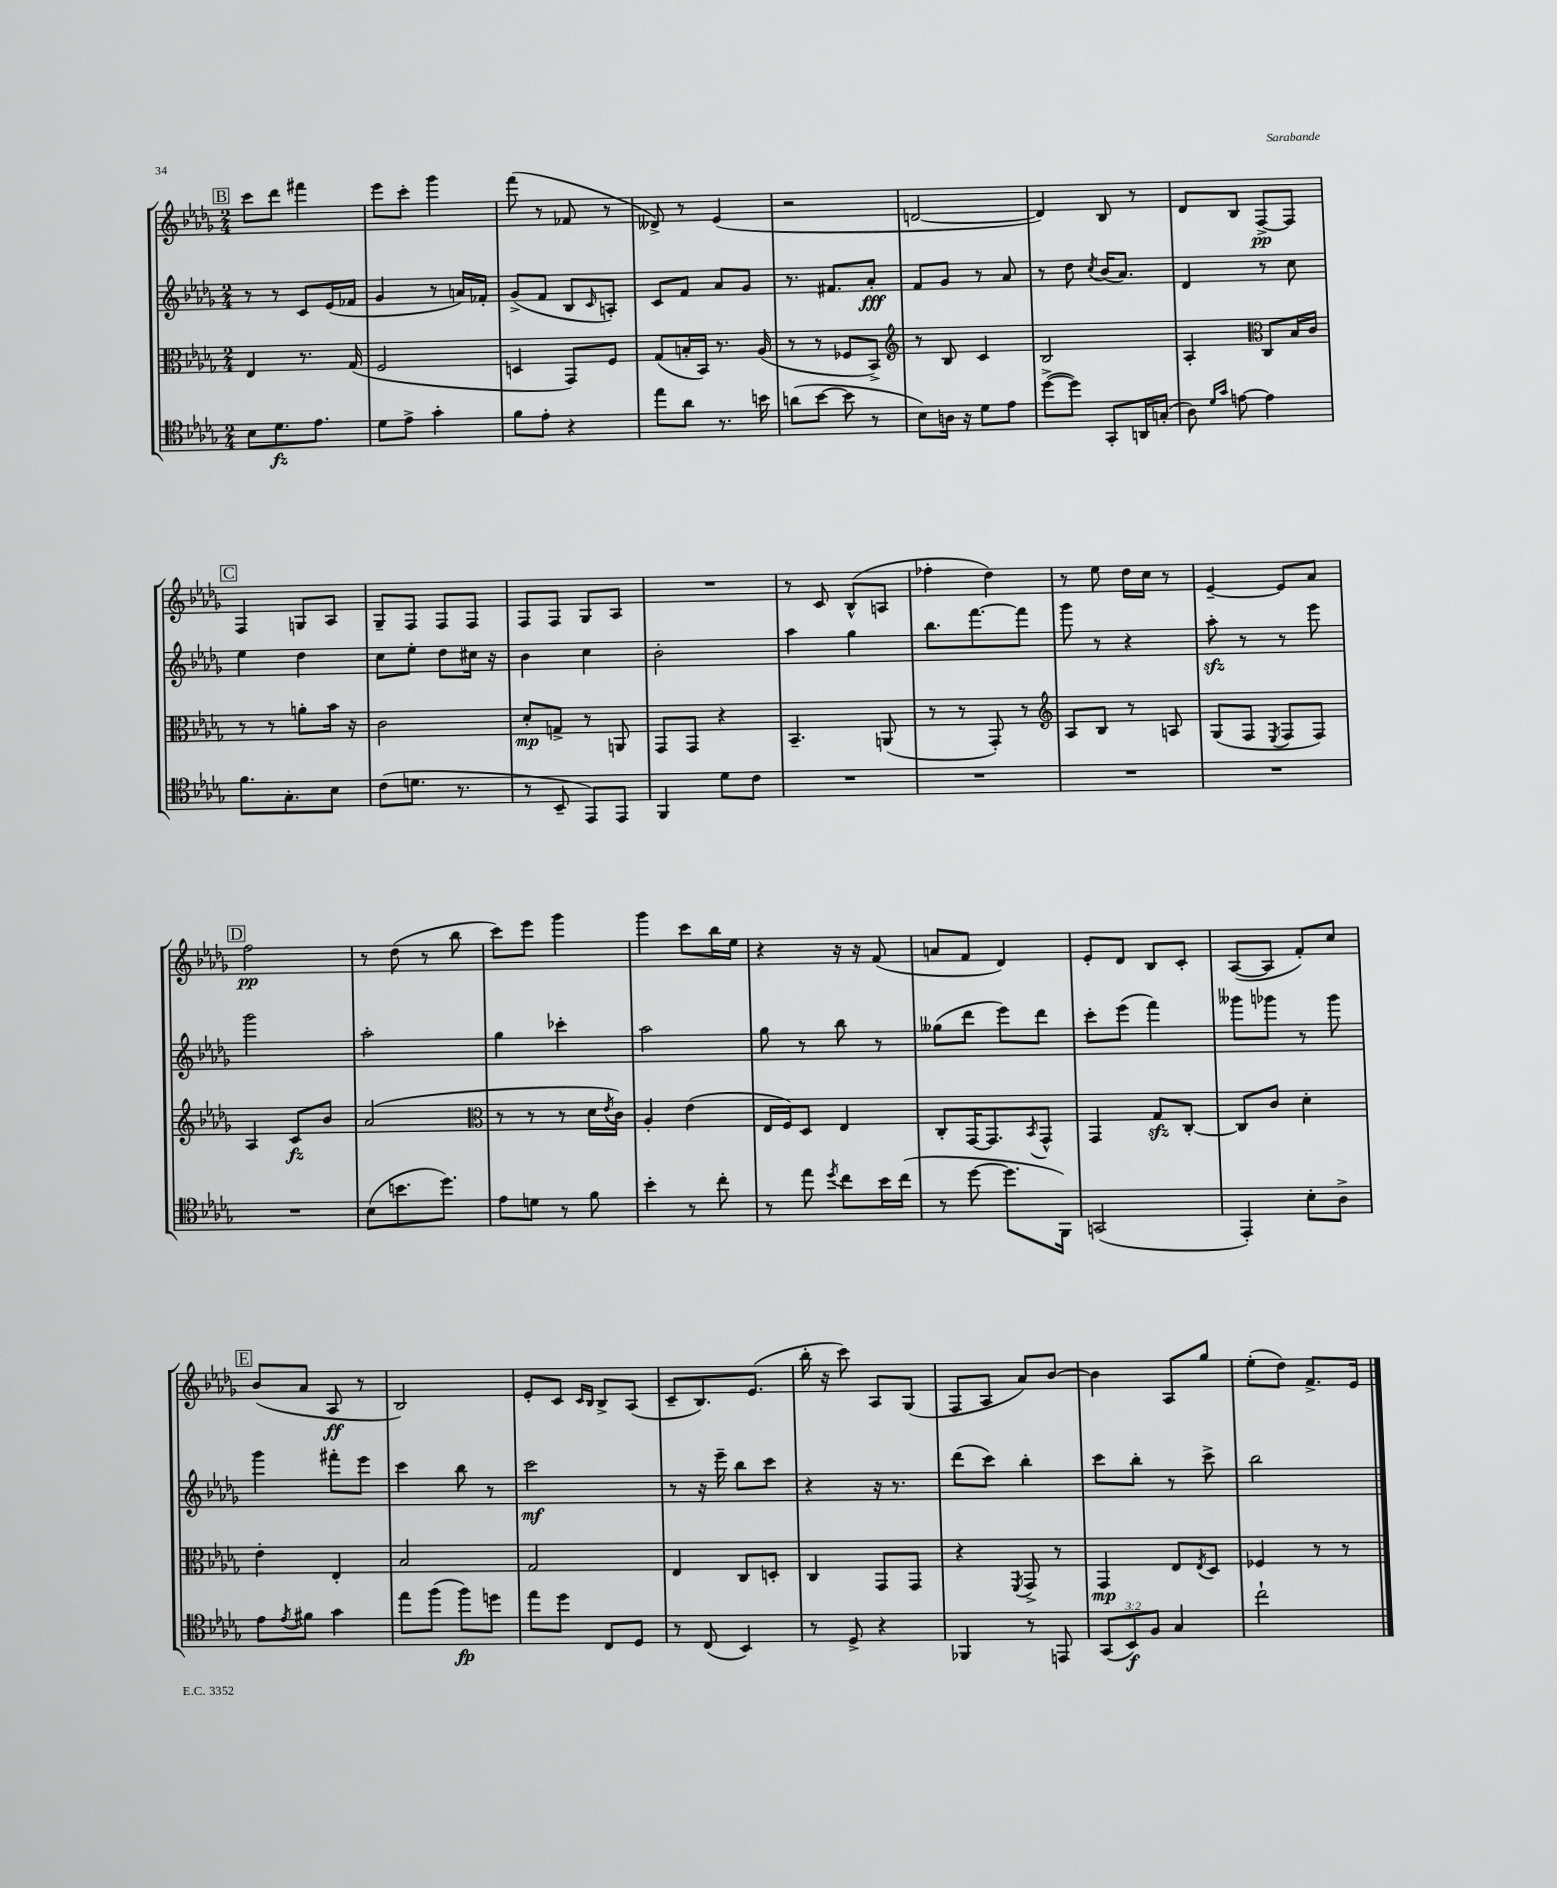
<<
\new StaffGroup <<
\new Staff = "s0" {
    \clef treble \key des \major \numericTimeSignature \time 2/4
    \mark \markup { \box "B" } c'''8 des'''8 fis'''4 |
    ees'''8 c'''8-. ges'''4 |
    f'''8( r8 fes'8 r8 |
    deses'8->) r8 ees'4( |
    r2 |
    d'2~ |
    d'4) bes8 r8 |
    des'8 bes8 f8~->\pp f8 |
    \mark \markup { \box "C" } f4 g8 aes8 |
    ges8-- f8 f8 f8 |
    f8 f8 ges8 aes8 |
    R2 |
    r8 c'8 bes8-^( a8 |
    fes''4-. des''4) |
    r8 ees''8 des''16 c''16 r8 |
    ees'4~-- ees'8 aes'8 |
    \mark \markup { \box "D" } f''2\pp |
    r8 des''8( r8 bes''8 |
    c'''8) ees'''8 ges'''4 |
    ges'''4 c'''8 bes''16 ees''16 |
    r4 r16 r16 f'8( |
    a'8 f'8 des'4) |
    ees'8-. des'8 bes8 c'8-. |
    aes8~( aes8 f'8-.) c''8 |
    \mark \markup { \box "E" } bes'8( aes'8 aes8\ff r8 |
    bes2) |
    ees'8-. c'8 \grace { c'16 bes16 } bes8-> aes8( |
    c'8-- bes8.) ees'8.( |
    bes''16-. r16 c'''8) aes8 ges8( |
    f8 aes8 aes'8) bes'8~ |
    bes'4 aes8 ges''8 |
    ees''8-.( des''8) f'8.-> ees'16 \bar "|." |
}
\new Staff = "s1" {
    \clef treble \key des \major \numericTimeSignature \time 2/4
    \mark \markup { \box "B" } r8 r8 c'8 ees'16( fes'16 |
    ges'4 r8 a'16) fes'16-. |
    ges'8->( f'8 bes8 \grace { c'16 } a8-.) |
    c'8 f'8 aes'8 ges'8 |
    r8. fis'8. aes'8-.\fff |
    f'8 ges'8 r8 aes'8 |
    r8 des''8 \acciaccatura { c''8 } bes'16( aes'8.) |
    des'4 r8 c''8 |
    \mark \markup { \box "C" } ees''4 des''4 |
    c''8 ees''8-. des''8 cis''16 r16 |
    bes'4 c''4 |
    bes'2-. |
    aes''4 ges''4 |
    bes''8. f'''8.~ f'''8 |
    ges'''8 r8 r4 |
    aes''8-.\sfz r8 r8 ees'''8 |
    \mark \markup { \box "D" } ges'''2 |
    aes''2-. |
    ges''4 ces'''4-. |
    aes''2 |
    ges''8 r8 bes''8 r8 |
    geses''8( des'''8 ees'''8) des'''8 |
    c'''8-. ees'''8( f'''4) |
    geses'''8 ges'''8 r8 ges'''8 |
    \mark \markup { \box "E" } ges'''4 fis'''8-. ees'''8 |
    c'''4 bes''8 r8 |
    c'''2\mf |
    r8 r16 ees'''16-- bes''8 c'''8 |
    r4 r16 r8. |
    des'''8( c'''8) bes''4-. |
    c'''8 bes''8-. r8 c'''8-> |
    bes''2 \bar "|." |
}
\new Staff = "s2" {
    \clef alto \key des \major \numericTimeSignature \time 2/4
    \mark \markup { \box "B" } ees4 r8. ges16( |
    f2 |
    d4 ges,8) f8 |
    ges8( b16-. bes,16) r8. aes16( |
    r8 r8 fes8 bes,8->) |
    \clef treble r8 bes8 c'4 |
    bes2 |
    aes4-. \clef alto c8 bes16 c'16 |
    \mark \markup { \box "C" } r8 r8 a'8-. bes'16 r16 |
    c'2 |
    des'8-.\mp g8-> r8 a,8 |
    ges,8 ges,8 r4 |
    bes,4.-- a,8( |
    r8 r8 ges,8-.) r8 |
    \clef treble aes8 bes8 r8 a8 |
    ges8( f8 \acciaccatura { ees8 } f8 f8) |
    \mark \markup { \box "D" } aes4 c'8\fz bes'8 |
    aes'2( |
    \clef alto r8 r8 r8 des'16 \acciaccatura { ees'8 } c'16) |
    aes4-. ees'4( |
    ees16 f16) des8 ees4 |
    c8-. ges,16~ ges,8. \acciaccatura { bes,8 } ges,8-^ |
    ges,4 ges8\sfz c8~-. |
    c8 c'8 des'4-. |
    \mark \markup { \box "E" } ees'4-. ees4-. |
    bes2 |
    ges2 |
    ees4 c8 d8-. |
    c4 ges,8 ges,8 |
    r4 \acciaccatura { f,8 } ges,8-> r8 |
    ges,4\mp ees8 \acciaccatura { ees8 } des8 |
    fes4 r8 r8 \bar "|." |
}
\new Staff = "s3" {
    \clef tenor \key des \major \numericTimeSignature \time 2/4 \override Staff.TupletNumber.text = #tuplet-number::calc-fraction-text
    \mark \markup { \box "B" } bes8 des'8.\fz ees'8. |
    des'8 ees'8-> ges'4-. |
    f'8 ees'8-. r4 |
    ees''8 aes'8 r8. b'16 |
    a'8( bes'8~ bes'8 r8 |
    bes8) a16 r16 des'8 ees'8 |
    des''8~->( des''8) ges,8-. a,16 g16-.( |
    aes8) \grace { des'16 ges'16 } e'8~ e'4 |
    \mark \markup { \box "C" } f'8. ges8.-. bes8 |
    c'8( d'8. r8. |
    r8 bes,8-- ees,8) ees,8 |
    f,4 des'8 c'8 |
    R2 |
    R2 |
    R2 |
    R2 |
    \mark \markup { \box "D" } R2 |
    bes8( b'8. des''8.) |
    ees'8 d'8 r8 f'8 |
    bes'4-. r8 c''8-. |
    r8 ees''8 \acciaccatura { des''8 } c''8 bes'16 c''16( |
    r8 des''8~ des''8. f,16) |
    g,2( |
    ees,4-.) bes8-. aes8-> |
    \mark \markup { \box "E" } ees'8 \acciaccatura { ees'8 } fis'8 ges'4 |
    ees''8 f''8( f''8\fp) d''8 |
    ees''8 des''8 c8 des8 |
    r8 c8( bes,4) |
    r8 des8-> r4 |
    fes,4 r8 e,8 |
    \tuplet 3/2 { ges,8( bes,8\f) f8 } ges4 |
    c''2-! \bar "|." |
}
>>
>>
\layout { \context { \Score \remove "Bar_number_engraver" } }
